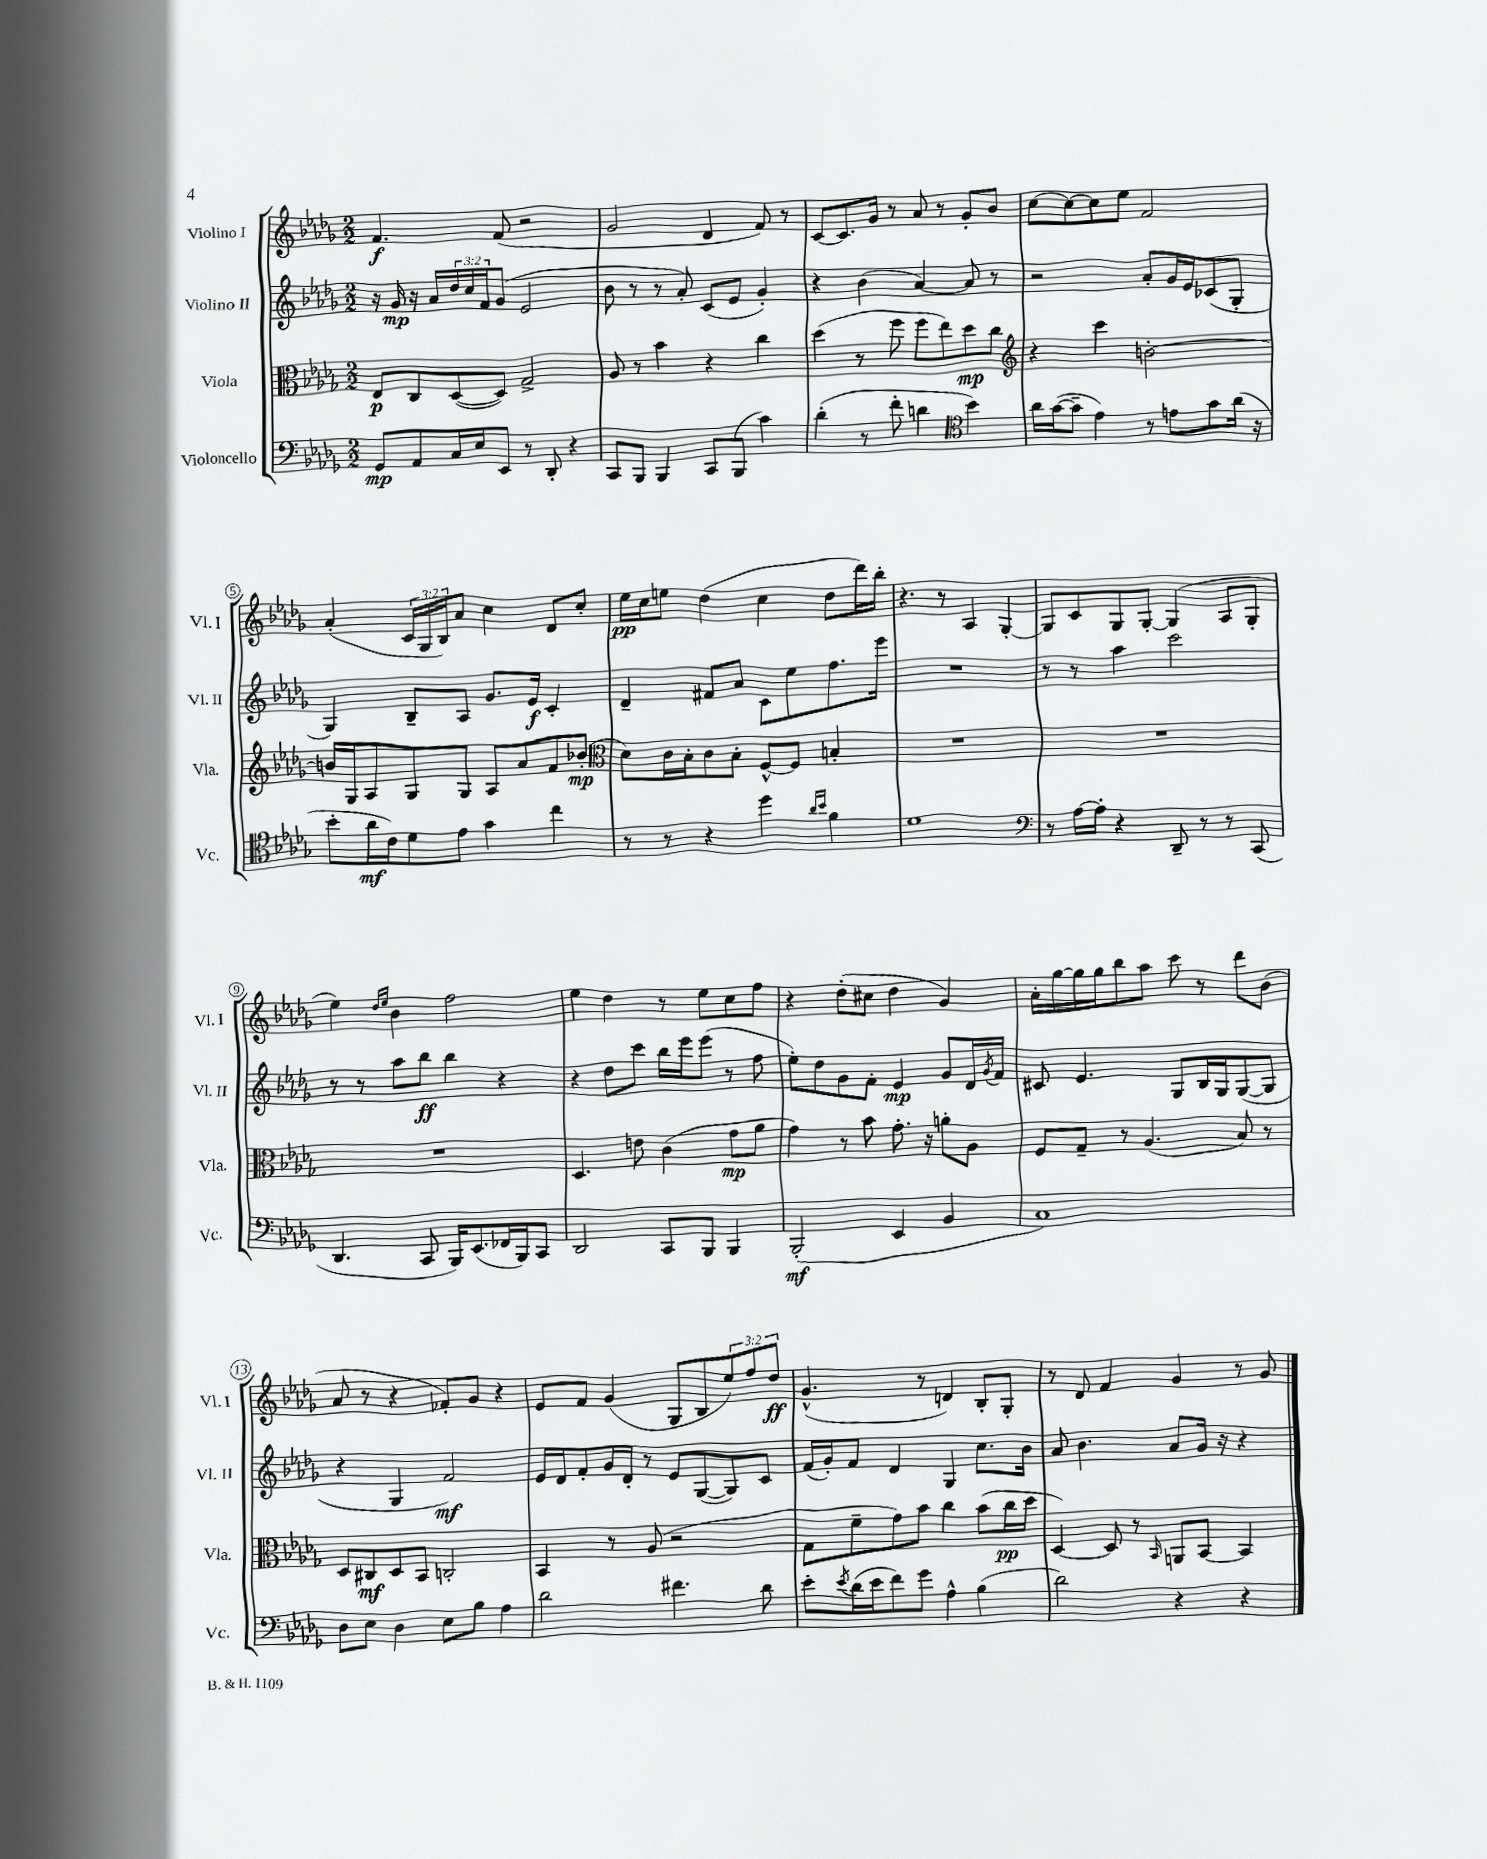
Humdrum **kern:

**kern	**dynam	**kern	**dynam	**kern	**dynam	**kern	**dynam
*part4	*part4	*part3	*part3	*part2	*part2	*part1	*part1
*staff4	*staff4	*staff3	*staff3	*staff2	*staff2	*staff1	*staff1
*I"Violoncello	*	*I"Viola	*	*I"Violino II	*	*I"Violino I	*
*I'Vc.	*	*I'Vla.	*	*I'Vl. II	*	*I'Vl. I	*
*clefF4	*	*clefC3	*	*clefG2	*	*clefG2	*
*k[b-e-a-d-g-]	*	*k[b-e-a-d-g-]	*	*k[b-e-a-d-g-]	*	*k[b-e-a-d-g-]	*
*M2/2	*	*M2/2	*	*M2/2	*	*M2/2	*
=1	=1	=1	=1	=1	=1	=1	=1
8GG-/L	mp	8E-/L	p	16r	.	4.f/	f
.	.	.	.	16g-/	mp	.	.
8AA-/	.	8C/	.	16r	.	.	.
.	.	.	.	16a-/LL	.	.	.
16C/L	.	([8D-/	.	24dd-/	.	.	.
.	.	.	.	24cc/	.	.	.
16E-/J	.	.	.	.	.	.	.
.	.	.	.	24f/J	.	.	.
8EE-/J	.	8D-/J])	.	(8g-/J	.	(8f/	.
8r	.	2G-^/	.	2e-/	.	2r	.
8DD-'/	.	.	.	.	.	.	.
4r	.	.	.	.	.	.	.
=2	=2	=2	=2	=2	=2	=2	=2
8CC/L	.	8A-/	.	8b-\	.	2g-/	.
8BBB-/J	.	8r	.	8r	.	.	.
4BBB-/	.	4b-\	.	8r	.	.	.
.	.	.	.	8a-'/)	.	.	.
8CC/L	.	4r	.	(8c/L	.	4d-/	.
(8BBB-/J	.	.	.	8e-/J	.	.	.
4c\)	.	4cc\	.	4g-'/)	.	8f/)	.
.	.	.	.	.	.	8r	.
=3	=3	=3	=3	=3	=3	=3	=3
(4d-'\	.	(4dd-\	.	4r	.	[8c/L	.
.	.	.	.	.	.	8.c/]	.
8r	.	8r	.	(4b-\	.	.	.
.	.	.	.	.	.	16g-/Jk	.
8f'\	.	8ff\	.	.	.	8r	.
4dn\	.	8ff\L	.	[4a-/)	.	8a-/	.
.	.	8ee-\)	.	.	.	8r	.
*clefC4	*	*	*	*	*	*	*
4b-\)	.	8dd-\	mp	8a-/]	.	8g-'/L	.
.	.	8cc\J	.	8r	.	8b-/J	.
=4	=4	=4	=4	=4	=4	=4	=4
*	*	*clefG2	*	*	*	*	*
16a-\LL	.	4r	.	2r	.	[8cc\L	.
([16g-\J	.	.	.	.	.	.	.
8g-~\J]	.	.	.	.	.	8cc\_	.
4e-\)	.	4ccc\	.	.	.	8cc\]	.
.	.	.	.	.	.	8ee-\J	.
8r	.	[2bn'\	.	8a-'/L	.	2f/	.
8en\L	.	.	.	16g-/L	.	.	.
.	.	.	.	16e-/J	.	.	.
8g-\	.	.	.	(8c-X/	.	.	.
(16a-\Jk	.	.	.	8G-'/J	.	.	.
16r	.	.	.	.	.	.	.
!!LO:LB:g=z
=5	=5	=5	=5	=5	=5	=5	=5
8b-'\L	.	16bn/LL]	.	4G-/)	.	(4a-'/	.
.	.	16G-/J	.	.	.	.	.
16a-\L	mf	8A-/	.	.	.	.	.
16c\J)	.	.	.	.	.	.	.
8d-\	.	8G-/	.	8B-~/L	.	24c/LL	.
.	.	.	.	.	.	24G-/	.
.	.	.	.	.	.	24B-/J)	.
8e-\J	.	8G-/J	.	8A-/J	.	8a-/J	.
4g-\	.	8A-/L	.	8.g-/L	.	4cc\	.
.	.	8a-/	.	.	.	.	.
.	.	.	.	16e-/Jk	f	.	.
4cc\	.	8f/	.	4c'/	.	8d-/L	.
.	.	(8b-X'/J	mp	.	.	8cc'/J	.
=6	=6	=6	=6	=6	=6	=6	=6
*	*	*clefC3	*	*	*	*	*
8r	.	8d-\L)	.	4d-~/	.	16ee-\LL	pp
.	.	.	.	.	.	16cc\J	.
8r	.	16c\L	.	.	.	8een\J	.
.	.	16B-'\J	.	.	.	.	.
4r	.	8c\	.	8f#X/L	.	(4dd-\	.
.	.	8B-'\J	.	8a-/J	.	.	.
4dd-\	.	[8F^^/L	.	8c\L	.	4cc\	.
.	.	8F/J]	.	8ee-\	.	.	.
16qqa-/LL	.	.	.	.	.	.	.
16qqb-/JJ	.	.	.	.	.	.	.
4f\	.	4Bn'/	.	8.ff\	.	8dd-\L	.
.	.	.	.	.	.	16ddd-\L)	.
.	.	.	.	16eee-\Jk	.	16bb-'\JJ	.
=7	=7	=7	=7	=7	=7	=7	=7
1d-	.	1r	.	1r	.	4.r	.
.	.	.	.	.	.	8r	.
.	.	.	.	.	.	4A-/	.
.	.	.	.	.	.	[4G-'/	.
=8	=8	=8	=8	=8	=8	=8	=8
*clefF4	*	*	*	*	*	*	*
8r	.	1r	.	8r	.	8G-/L]	.
[16A-\LL	.	.	.	8r	.	8c/	.
16A-'\JJ]	.	.	.	.	.	.	.
4r	.	.	.	4aa-\	.	8G-/	.
.	.	.	.	.	.	[8G-'/J	.
8DD-~/	.	.	.	2ccc\	.	(4G-/]	.
8r	.	.	.	.	.	.	.
8r	.	.	.	.	.	8A-/L	.
(8CC/	.	.	.	.	.	8G-'/J	.
!!LO:LB:g=z
=9	=9	=9	=9	=9	=9	=9	=9
4.DD-/	.	1r	.	8r	.	4ee-\)	.
.	.	.	.	8r	.	.	.
.	.	.	.	.	.	16qqdd-/LL	.
.	.	.	.	.	.	16qqee-/JJ	.
.	.	.	.	8aa-\L	.	4b-\	.
8CC/	.	.	.	8bb-\J	ff	.	.
16BBB-/KL)	.	.	.	4bb-\	.	2ff\	.
(8.EE-/	.	.	.	.	.	.	.
16FF-X/L	.	.	.	4r	.	.	.
16BBB-/J)	.	.	.	.	.	.	.
8CC/J	.	.	.	.	.	.	.
=10	=10	=10	=10	=10	=10	=10	=10
2DD-/	.	4.D-/	.	4r	.	4ee-\	.
.	.	.	.	8dd-\L	.	4dd-\	.
.	.	8en\	.	8ccc\J	.	.	.
8CC/L	.	(4c\	.	16bb-\LL	.	8r	.
.	.	.	.	16eee-\J	.	.	.
8BBB-/J	.	.	.	(8eee-\J	.	8ee-\L	.
4BBB-/	.	8g-\L	mp	8r	.	8cc\	.
.	.	8a-\J	.	8ff\	.	8ff\J	.
=11	=11	=11	=11	=11	=11	=11	=11
(2BBB-'/	mf	4g-\)	.	8ee-'\L)	.	4r	.
.	.	.	.	8dd-\	.	.	.
.	.	8r	.	8g-\	.	(8dd-'\L	.
.	.	8b-\	.	8f'\J	.	8cc#X\J	.
4EE-/	.	8.g-'\	.	4e-/	mp	4dd-\	.
.	.	16r	.	.	.	.	.
4BB-/	.	8an'\L	.	8g-/L	.	4g-/)	.
.	.	8A-\J	.	16d-/L	.	.	.
.	.	.	.	8qg-/	.	.	.
.	.	.	.	16f/JJ	.	.	.
=12	=12	=12	=12	=12	=12	=12	=12
1C)	.	8F/L	.	8c#X/	.	16a-'\LL	.
.	.	.	.	.	.	[16gg-\	.
.	.	8G-~/J	.	4.e-/	.	16gg-\]	.
.	.	.	.	.	.	16gg-\J	.
.	.	8r	.	.	.	8bb-\	.
.	.	(4.A-/	.	.	.	8aa-\J	.
.	.	.	.	8G-/L	.	8ccc\	.
.	.	.	.	16B-/L	.	8r	.
.	.	.	.	16G-/J	.	.	.
.	.	8B-/)	.	([8G-/	.	8ddd-\L	.
.	.	8r	.	8G-/J]	.	(8b-\J	.
!!LO:LB:g=z
=13	=13	=13	=13	=13	=13	=13	=13
8D-\L	.	8D-/L	.	4r	.	8a-/	.
8E-\J	.	8C#X/	mf	.	.	8r	.
4D-\	.	8D-/	.	4G-/	.	4r	.
.	.	8BB-/J	.	.	.	.	.
8E-\L	.	2Cn'/	.	2f/)	mf	8f-X'/L)	.
8B-\J	.	.	.	.	.	8g-/J	.
4A-\	.	.	.	.	.	4r	.
=14	=14	=14	=14	=14	=14	=14	=14
2d-\	.	4BB-/	.	16e-/LL	.	8e-/L	.
.	.	.	.	16d-/J	.	.	.
.	.	.	.	8f'/	.	8f/J	.
.	.	8r	.	16g-/L	.	(4g-/	.
.	.	.	.	16d-'/JJ	.	.	.
.	.	(8A-/	.	8r	.	.	.
4.f#X\	.	2r	.	8e-/L	.	8G-/L	.
.	.	.	.	([8G-/	.	8B-/	.
.	.	.	.	8G-/])	.	12ee-/)	.
.	.	.	.	.	.	12ff/	.
8d-\	.	.	.	8c/J	.	.	.
.	.	.	.	.	.	12dd-/J	ff
=15	=15	=15	=15	=15	=15	=15	=15
8e-'\L	.	8G-\L	.	(16f/LL	.	(4.g-^^/	.
.	.	.	.	16g-'/J)	.	.	.
8qe-/	.	.	.	.	.	.	.
(16d-\L	.	8f~\	.	8f/J	.	.	.
16e-\J	.	.	.	.	.	.	.
8f\)	.	8g-\)	.	4d-/	.	.	.
8g-\J	.	8b-\J	.	.	.	8r	.
4A-^^\	.	4cc\	.	4G-/	.	4dn/)	.
(4B-\	.	(8b-\L	.	8.cc\L	.	8B-'/L	.
.	.	16cc\L	pp	.	.	8G-'/J	.
.	.	16dd-\JJ	.	16b-\Jk	.	.	.
=16	=16	=16	=16	=16	=16	=16	=16
2d-\)	.	[4D-/)	.	8a-/	.	8r	.
.	.	.	.	4.b-\	.	8d-/	.
.	.	8D-/]	.	.	.	4f/	.
.	.	8r	.	.	.	.	.
.	.	16qqBB-/	.	.	.	.	.
4r	.	8AAn/L	.	8a-/L	.	4g-/	.
.	.	[8BB-/J	.	16g-/Jk	.	.	.
.	.	.	.	16r	.	.	.
4r	.	4BB-/]	.	4r	.	8r	.
.	.	.	.	.	.	8g-/	.
==	==	==	==	==	==	==	==
*-	*-	*-	*-	*-	*-	*-	*-
